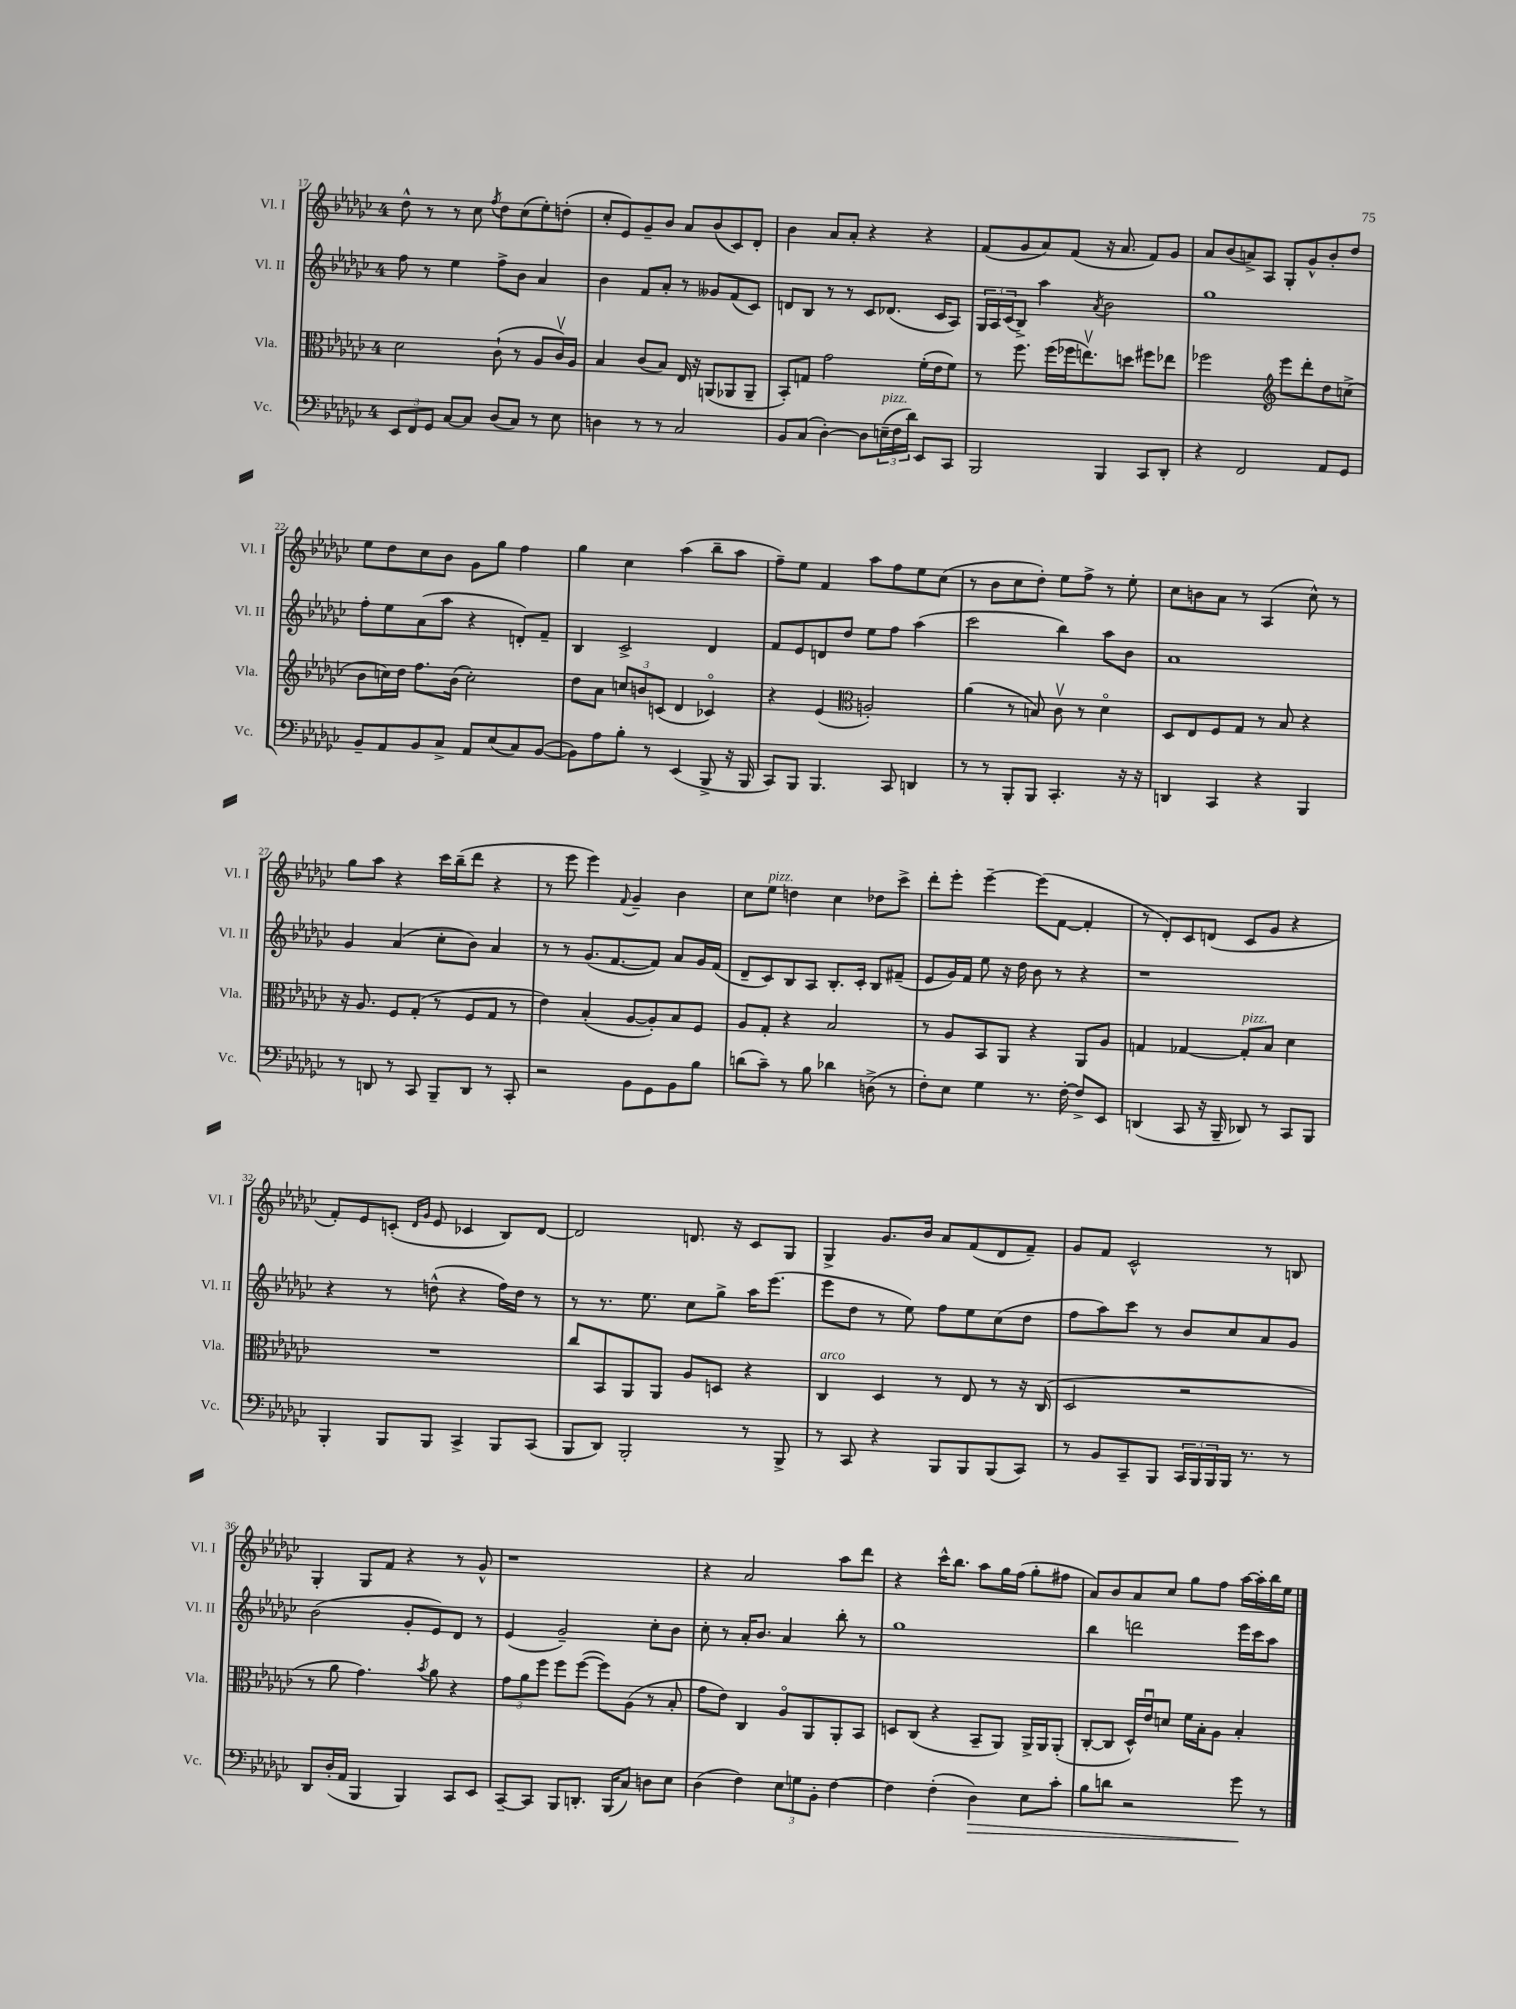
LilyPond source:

<<
\new StaffGroup <<
\new Staff = "s0" \with { instrumentName = "Vl. I" shortInstrumentName = "Vl. I" } {
    \clef treble \key ges \major \once \override Staff.TimeSignature.style = #'single-digit \time 4/4
    des''8-^ r8 r8 ces''8 \acciaccatura { f''8 } des''8 ces''8( ees''8-.) d''8-.( |
    ces''8-. ees'8) ges'8-- bes'8 aes'8 bes'8( ces'8) des'8-. |
    bes'4 aes'8 aes'8-. r4 r4 |
    f'8( ges'8 aes'8) f'8( r16 aes'8. f'8) ges'8 |
    aes'8 bes'8( a'8->) aes8 ges8-. ges'8-^ bes'8-. des''8 |
    ees''8 des''8 ces''8 bes'8 ges'8 ges''8 f''4 |
    ges''4 ces''4 aes''4( bes''8-- aes''8 |
    f''8--) ees''8 f'4 aes''8 f''8 ees''8 ces''8( |
    r8 bes'8 ces''8 des''8-.) ees''8 f''8-> r8 ees''8-. |
    ces''8 b'8 aes'8 r8 aes4( ces''8-^) r8 |
    ges''8 aes''8 r4 ces'''16 bes''16--( des'''8 r4 |
    r8 ees'''8 ees'''4) \appoggiatura { f'8 } ges'4-- bes'4 |
    ces''8 ees''8^\markup { \italic "pizz." } d''4 ces''4 des''8 ces'''8-> |
    des'''8-. ees'''8-. ees'''4~-- ees'''8( f'8~ f'4-. |
    r8 des'8-.) ces'8 d'8( ces'8 ges'8 r4 |
    f'8-.) ees'8 c'8-.( \grace { des'16 ges'16 } ees'8 ces'4 bes8) des'8~ |
    des'2 d'8. r16 ces'8 ges8 |
    ges4-> ges'8. bes'16 aes'8 f'8( des'8 f'8--) |
    ges'8 f'8 ces'2-^ r8 b8 |
    ges4-. ges8 f'8 r4 r8 ges'8-^ |
    r1 |
    r4 aes'2 aes''8 des'''8 |
    r4 ces'''16-^ bes''8. aes''8 ges''16 f''16( ges''8-. fis''8 |
    aes'8) bes'8 aes'8 ces''8 ges''8 f''8 aes''16~ aes''16-. bes''16 ees''16 \bar "|." |
}
\new Staff = "s1" \with { instrumentName = "Vl. II" shortInstrumentName = "Vl. II" } {
    \clef treble \key ges \major \once \override Staff.TimeSignature.style = #'single-digit \time 4/4
    f''8 r8 ees''4 f''8-> bes'8 aes'4 |
    bes'4 f'8 aes'8-. r8 geses'8 f'8( ces'8) |
    d'8 bes8 r8 r8 ces'8 des'8.( ces'16 aes8) |
    \tuplet 3/2 { ges16 aes16 ces'16( } bes8->) aes''4 \acciaccatura { aes'8 } bes'2 |
    ges''1 |
    f''8-. ees''8 aes'8( aes''8 r4 d'8-.) f'8-- |
    bes4 ces'2-> des'4 |
    f'8 ees'8 d'8 des''8 ees''8 f''8 aes''4( |
    ces'''2 bes''4) aes''8 bes'8 |
    aes'1 |
    ges'4 aes'4( ces''8-. bes'8) aes'4 |
    r8 r8 ges'8.( f'8.~ f'8) aes'8 ges'16 f'16( |
    des'8-- ces'8) bes8 aes8 bes8.-. ces'16-. bes8 fis'8--( |
    ees'8 ges'16) f'16 ees''8 r16 des''16 bes'8 r8 r4 |
    r1 |
    r4 r8 d''8-^( r4 f''16) d''16 r8 |
    r8 r8. ees''8. ces''8 ges''8-> aes''16 ees'''8.( |
    ees'''8 des''8 r8 ees''8) f''8 ees''8 ces''8( des''8 |
    f''8 aes''8) ces'''8 r8 bes'8 ces''8 aes'8 ges'8 |
    bes'2( ges'8-. ees'8) des'8 r8 |
    ees'4( ges'2--) ces''8-. bes'8 |
    ces''8-. r8 aes'16-. bes'8. aes'4 bes''8-. r8 |
    ges''1 |
    bes''4 d'''2 ees'''16 ces'''16 aes''8 \bar "|." |
}
\new Staff = "s2" \with { instrumentName = "Vla." shortInstrumentName = "Vla." } {
    \clef alto \key ges \major \once \override Staff.TimeSignature.style = #'single-digit \time 4/4
    des'2 ces'8-!( r8 aes8 ces'16\upbow) aes16 |
    bes4 ces'8( bes8) ees16 r16 a,8( aes,8 aes,8-- |
    bes,8-.) g8 ges'2 f'16-.( ees'16 f'8) |
    r8 f''8. f''16( fes''16 e''8.\upbow) d''8 fis''8 ees''8 |
    fes''2 \clef treble ees'''8 des'''8-. des''8 c''8->( |
    bes'8 c''16) des''16 f''8. bes'16( c''2-.) |
    des''8 aes'8 \tuplet 3/2 { c''8 b'8 c'8( } des'4 ces'4\flageolet) |
    r4 ees'4( \clef alto a2-.) |
    aes'4( r8 b8) ces'8\upbow r8 des'4\flageolet |
    des8 ees8 f8 ges8 r8 bes8 r4 |
    r16 aes8. f8 ges8-.( r8 f8 ges8 r8 |
    ees'4) bes4-.( aes8~ aes8-.) bes8 f8 |
    aes8 ges8-. r4 bes2 |
    r8 aes8 bes,8 aes,8 r4 aes,8 aes8 |
    g4 ges4~ ges8-.^\markup { \italic "pizz." } bes8 des'4 |
    R1 |
    ces''8 bes,8 aes,8 aes,8 aes8 d8 r4 |
    ces4^\markup { \italic "arco" } des4 r8 ees8 r8 r16 ces16( |
    des2 r2 |
    r8 aes'8 ges'4.) \acciaccatura { bes'8 } aes'8 r4 |
    \tuplet 3/2 { ges'8 aes'8 f''8 } f''8 f''8~( f''8) aes8( r8 bes8-. |
    ges'8 ees'8) ces4 aes8\flageolet aes,8 aes,8-. bes,8 |
    d8 ces8( r4 bes,8-- aes,8) aes,16-> aes,16 aes,8-.( |
    ces8~-. ces8 des16-^) ees'16\downbow d'8 f'16 bes16-. aes8 bes4-. \bar "|." |
}
\new Staff = "s3" \with { instrumentName = "Vc." shortInstrumentName = "Vc." } {
    \clef bass \key ges \major \once \override Staff.TimeSignature.style = #'single-digit \time 4/4
    \tuplet 3/2 { ees,8 f,8 ges,8 } ces8~ ces8 des8( ces8) r8 ees8 |
    d4 r8 r8 ces2 |
    bes,8 ces8( des4~-.) des8 \tuplet 3/2 { e16--^\markup { \italic "pizz." }( f16 des'16) } ees,8 ces,8 |
    bes,,2 bes,,4 ces,8 des,8-. |
    r4 f,2 aes,8 ges,8 |
    bes,8-- aes,8 bes,8 ces8-> aes,8 ees8( ces8) bes,8~( |
    bes,8) aes8 bes8-. r8 ees,4( bes,,8-> r16 bes,,16 |
    ces,8) bes,,8 bes,,4. ces,8 d,4 |
    r8 r8 bes,,8-. bes,,8 ces,4.-. r16 r16 |
    d,4 ces,4 r4 bes,,4 |
    r8 d,8 r8 ces,8 bes,,8-- d,8 r8 ces,8-. |
    r2 bes,8 ges,8 bes,8 bes8 |
    d'8( ces'8--) r8 bes8 des'4 d8->( r8 |
    f8-.) ees8 ges4 r8. f16~-. f8-> ees,8 |
    d,4( ces,8 r16 bes,,16-- des,8) r8 ces,8 bes,,8 |
    bes,,4-. bes,,8 bes,,8 ces,4-> bes,,8 ces,8( |
    bes,,8 des,8) bes,,2-. r8 bes,,8-> |
    r8 ces,8 r4 bes,,8 bes,,8 bes,,8( ces,8) |
    r8 bes,8 ces,8-- bes,,8 \tuplet 3/2 { ces,16 bes,,16 bes,,16 } bes,,16 r8. r8 |
    des,8 des16-.( aes,16 bes,,4 bes,,4) ces,8 ees,8 |
    ces,8~-- ces,8 bes,,8 d,8.-. bes,,16( ces8) d8 ees8 |
    des4( f4) \tuplet 3/2 { ees8 g8 bes,8-. } f4~ |
    f4 f4-.( des4\>) ees8 ces'8-. |
    bes8 d'8 r2 ges'8\! r8 \bar "|." |
}
>>
>>
\layout { \context { \Score currentBarNumber = #17 } }
